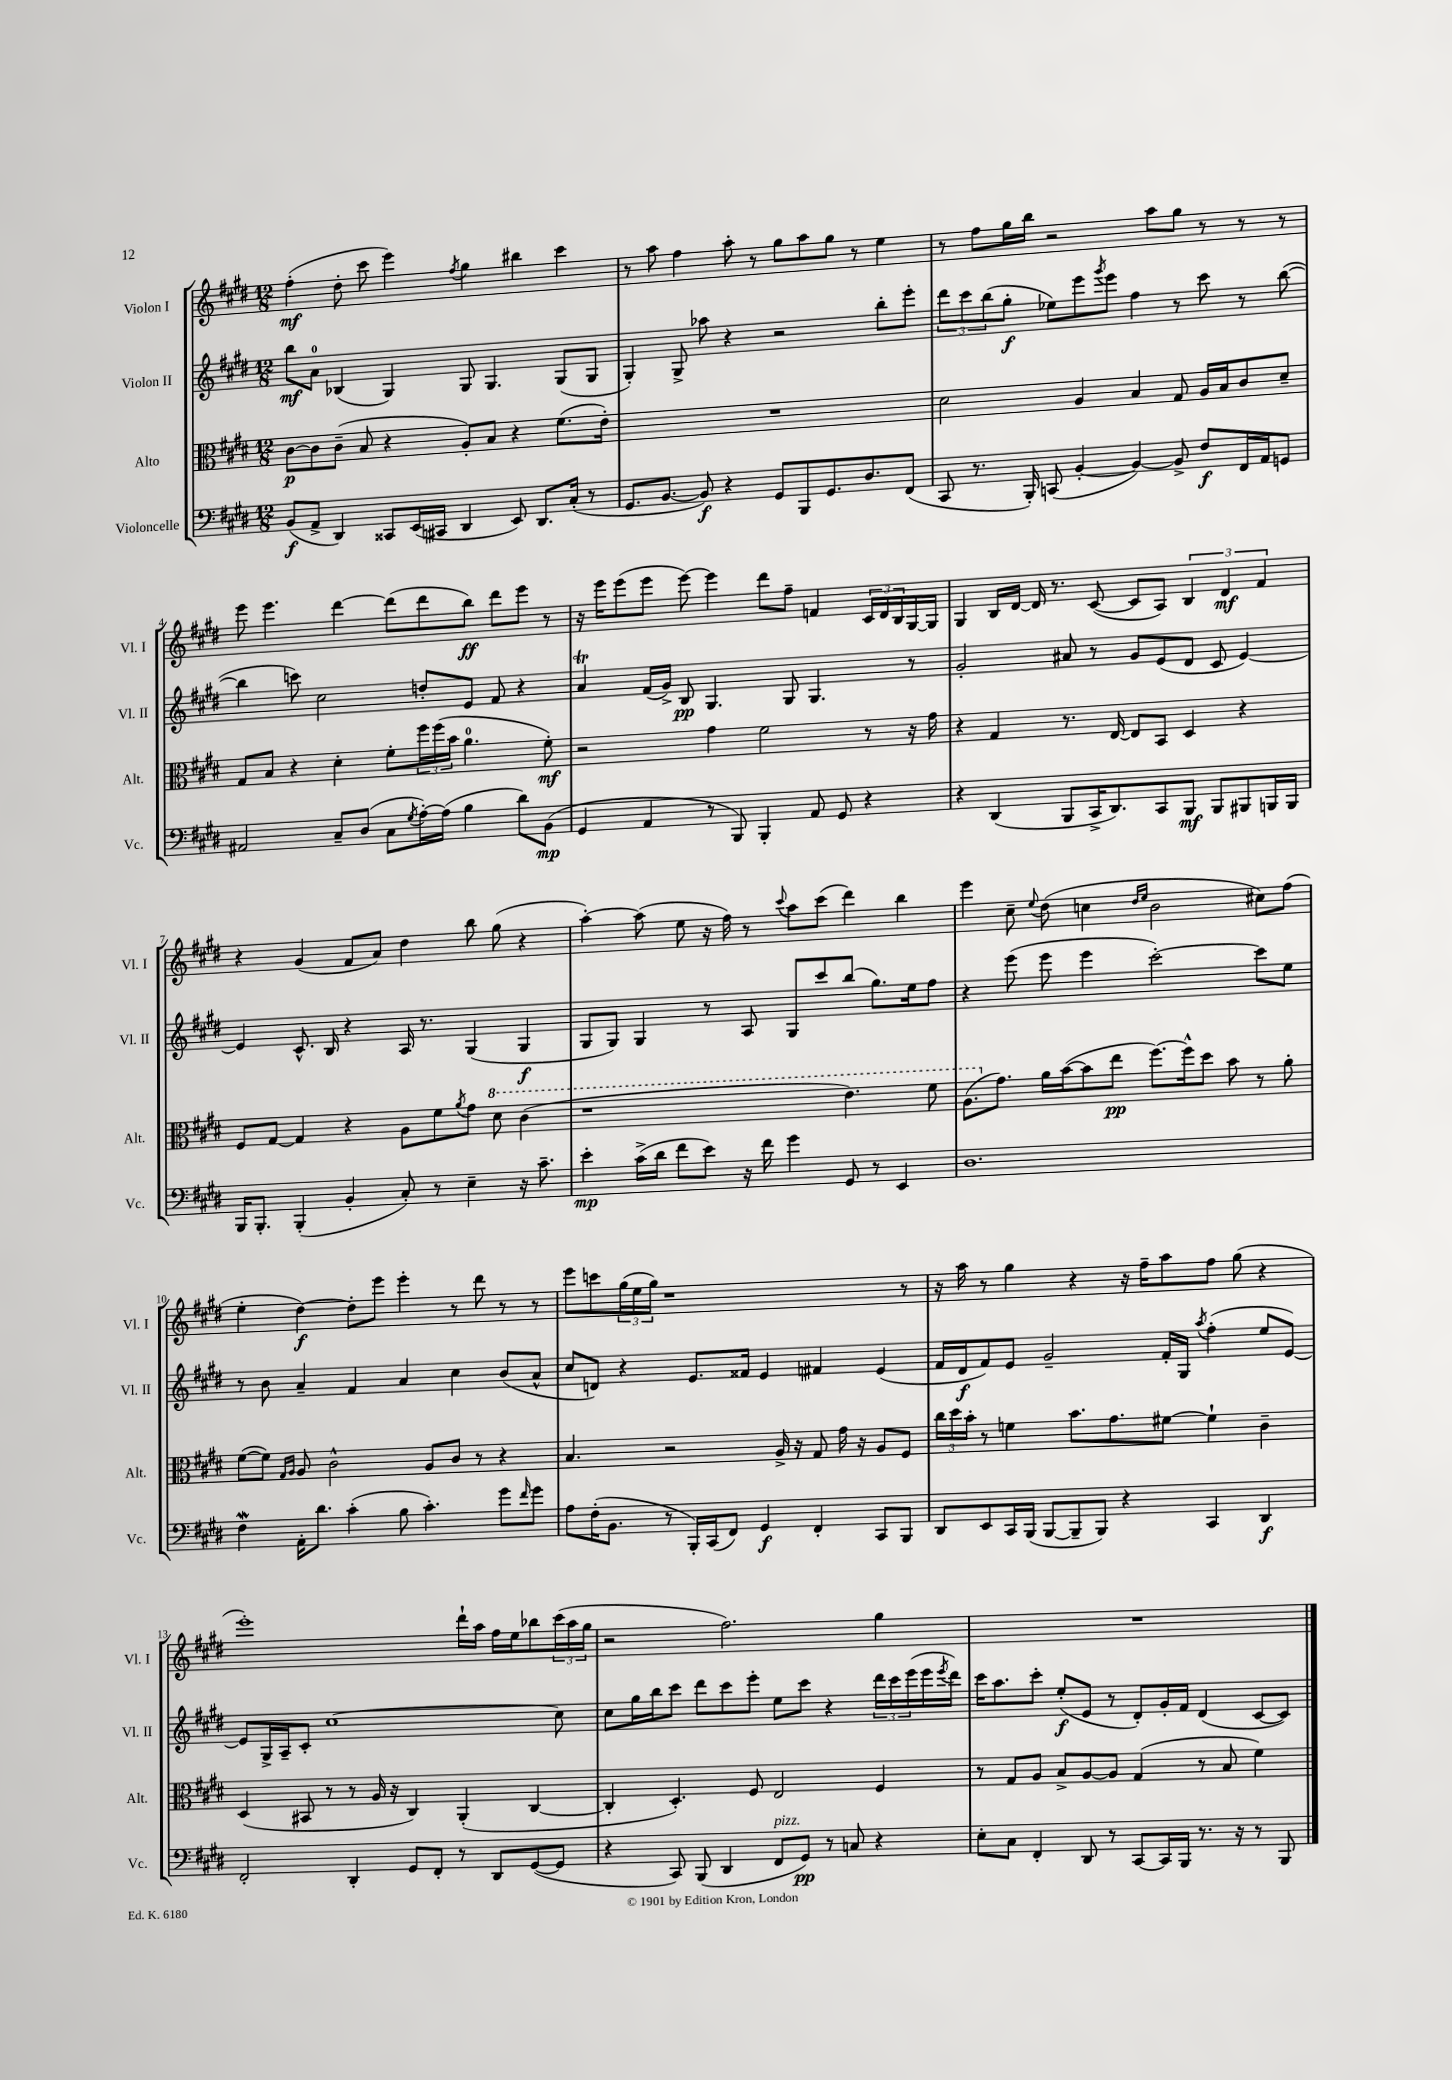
<<
\new StaffGroup <<
\new Staff = "s0" \with { instrumentName = "Violon I" shortInstrumentName = "Vl. I" } {
    \clef treble \key e \major \numericTimeSignature \time 12/8
    fis''4-.\mf( dis''8-. cis'''8 e'''4) \acciaccatura { fis''8 } gis''4 bis''4 cis'''4 |
    r8 a''8 fis''4 a''8-. r8 gis''8 a''8 gis''8 r8 e''4 |
    r8 fis''8 gis''16 b''16 r2 a''8 gis''8 r8 r8 r8 |
    e'''8 e'''4. dis'''4~ dis'''8( dis'''8 b''8\ff) dis'''8 e'''8 r8 |
    r16 e'''16 e'''8( e'''8 e'''8~) e'''4 dis'''8 fis''8-- f'4 \tuplet 3/2 { cis'16 dis'16 b16 } gis16~ gis16 |
    gis4 b16 dis'16~ dis'16 r8. cis'8~( cis'8 a8) \tuplet 3/2 { b4 dis'4\mf fis'4 } |
    r4 gis'4( fis'8 a'8) dis''4 b''8 gis''8( r4 |
    a''4~-.) a''8( e''8 r16 fis''16) r8 \appoggiatura { cis'''8 } a''8 cis'''8( dis'''4) b''4 |
    e'''4 cis''8-- \appoggiatura { e''8 } dis''8( c''4 \grace { dis''16 e''16 } b'2 cis''8) fis''8( |
    e''4-. dis''4~\f) dis''8-. e'''8 e'''4-. r8 dis'''8 r8 r8 |
    e'''8 c'''8 \tuplet 3/2 { gis''16( e''16 gis''16) } r1 r8 |
    r16 a''16 r8 gis''4 r4 r16 fis''16-- a''8 fis''8 gis''8( r4 |
    e'''1-.) dis'''16-! a''16 fis''16 e''16 bes''8 \tuplet 3/2 { cis'''16( a''16 gis''16 } |
    r2 fis''2.) gis''4 |
    R1. \bar "|." |
}
\new Staff = "s1" \with { instrumentName = "Violon II" shortInstrumentName = "Vl. II" } {
    \clef treble \key e \major \numericTimeSignature \time 12/8
    b''8\mf a'8-0 bes4( gis4) gis8 gis4. gis8( gis8 |
    gis4-.) gis8-> aes''8 r4 r2 b''8-. e'''8-. |
    \tuplet 3/2 { dis'''8 cis'''8 b''8( } gis''8-.\f ees''8) e'''8 \acciaccatura { gis'''8 } e'''8 fis''4 r8 cis'''8 r8 b''8~( |
    b''4 c'''8) cis''2 d''8-. e'8 fis'8 r4 |
    a'4\trill fis'16( gis'16->) b8\pp gis4. gis8 gis4. r8 |
    gis'2-. ais'8 r8 gis'8 e'8( dis'8 cis'8 e'4~) |
    e'4 cis'8.-^ b16 r4 a16 r8. gis4( gis4\f |
    gis8 gis8) gis4 r8 a8 gis8 cis'''8 b''8( gis''8.) e''16 fis''8 |
    r4 e'''8( e'''8 e'''4 cis'''2~-.) cis'''8 e''8 |
    r8 b'8 a'4-- fis'4 a'4 cis''4 b'8( a'8-^ |
    cis''8 d'8) r4 e'8. fisis'16 e'4 fis'4 e'4( |
    fis'16 dis'16\f fis'8) e'8 gis'2-- fis'16-. gis16 \acciaccatura { a''8 } fis''4-.( e''8 e'8~) |
    e'8 gis16-> a16-- cis'8-. cis''1~ cis''8 |
    cis''8 gis''16 b''16 cis'''8 dis'''8 cis'''8 e'''8-. e''8 cis'''8 r4 \tuplet 3/2 { dis'''16 cis'''16 e'''16( } e'''16 \acciaccatura { e'''8 } dis'''16) |
    cis'''16 a''8. cis'''8-. e''8-.\f( e'8 r8 dis'8-.) gis'16-. fis'16 dis'4( cis'8~ cis'8) \bar "|." |
}
\new Staff = "s2" \with { instrumentName = "Alto" shortInstrumentName = "Alt." } {
    \clef alto \key e \major \numericTimeSignature \time 12/8
    cis'8~\p cis'8 cis'8--( b8 r4 a8-.) b8 r4 fis'8.( e'16-.) |
    R1. |
    dis'2 a4 b4 gis8 a16 b16 cis'8 dis'8-- |
    gis8 b8 r4 dis'4-. fis'8-. \tuplet 3/2 { fis''16 fis''16( b'16 } a'4.-0 fis'8-.\mf) |
    r2 gis'4 fis'2 r8 r16 gis'16 |
    r4 gis4 r8. e16~ e8 b,8 dis4 r4 |
    fis8 gis8~ gis4 r4 a8 fis'8 \acciaccatura { a'8 } gis'8 \ottava #1 dis''8 cis''4( |
    r1 e''4.) fis''8 |
    a'8.( \ottava #0 gis'8.) a'16 b'16~( b'8 e''8\pp fis''8.~) fis''16-^ dis''8 b'8 r8 a'8-. |
    fis'8~( fis'8) \grace { gis16 a16 } a8 cis'2-^ a8 cis'8 r8 r4 |
    b4. r2 a16-> r16 gis8 gis'16 r16 a8 fis8 |
    \tuplet 3/2 { cis''16 dis''16 b'16-. } r8 f'4 b'8. gis'8. fis'8~ fis'4-! cis'4-- |
    dis4( bis,8 r8 r8 a16 r16 cis4) a,4-.( cis4~ |
    cis4-. dis4.-.) fis8 e2 fis4 |
    r8 gis8 a8 b8-> a8~ a8 gis4( r8 b8 fis'4) \bar "|." |
}
\new Staff = "s3" \with { instrumentName = "Violoncelle" shortInstrumentName = "Vc." } {
    \clef bass \key e \major \numericTimeSignature \time 12/8
    b,8\f( a,8-> dis,4) cisis,8 e,16( cis,16 dis,4 e,8) dis,8. cis16-.( r8 |
    gis,8. b,8.~ b,8\f) r4 gis,8 b,,8 gis,8. dis8. fis,8( |
    cis,8 r8. b,,16-.) c,8( b,4~-. b,4~) b,8-> fis8\f fis,16 a,16 g,8 |
    ais,2 cis8-- dis8( cis8 \acciaccatura { gis8 } a16~-.) a16( b4 dis'8) b,8\mp( |
    gis,4 a,4 r8 b,,8) b,,4-. a,8 gis,8 r4 |
    r4 dis,4( b,,8 cis,16-> dis,8.) cis,8 b,,8\mf b,,8 bis,,8 b,,16 b,,16 |
    b,,16 b,,8.-. b,,4-.( b,4-. cis8-.) r8 e4-- r16 cis'8.-- |
    e'4-.\mp cis'16->( dis'16 fis'8 e'8) r16 fis'16 gis'4 gis,8 r8 e,4 |
    dis1. |
    fis4\mordent a,16-. dis'8. cis'4-.( b8 cis'4.-.) gis'8 \grace { fis'16 } gis'8 |
    a8 fis16-.( b,8. r8 b,,16-.) cis,16( fis,8) gis,4\f fis,4-. cis,8 b,,8 |
    dis,8 e,8 cis,16 b,,16( b,,8~ b,,8-- b,,8) r4 cis,4 dis,4\f |
    fis,2-. dis,4-. gis,8 fis,8-. r8 dis,8 gis,8~( gis,8 |
    r4 cis,8) b,,8( dis,4 fis,8^\markup { \italic "pizz." } gis,8\pp) r8 c8 r4 |
    e8-. cis8 fis,4-. dis,8 r8 cis,8~ cis,16 b,,16 r8. r16 r8 b,,8 \bar "|." |
}
>>
>>
